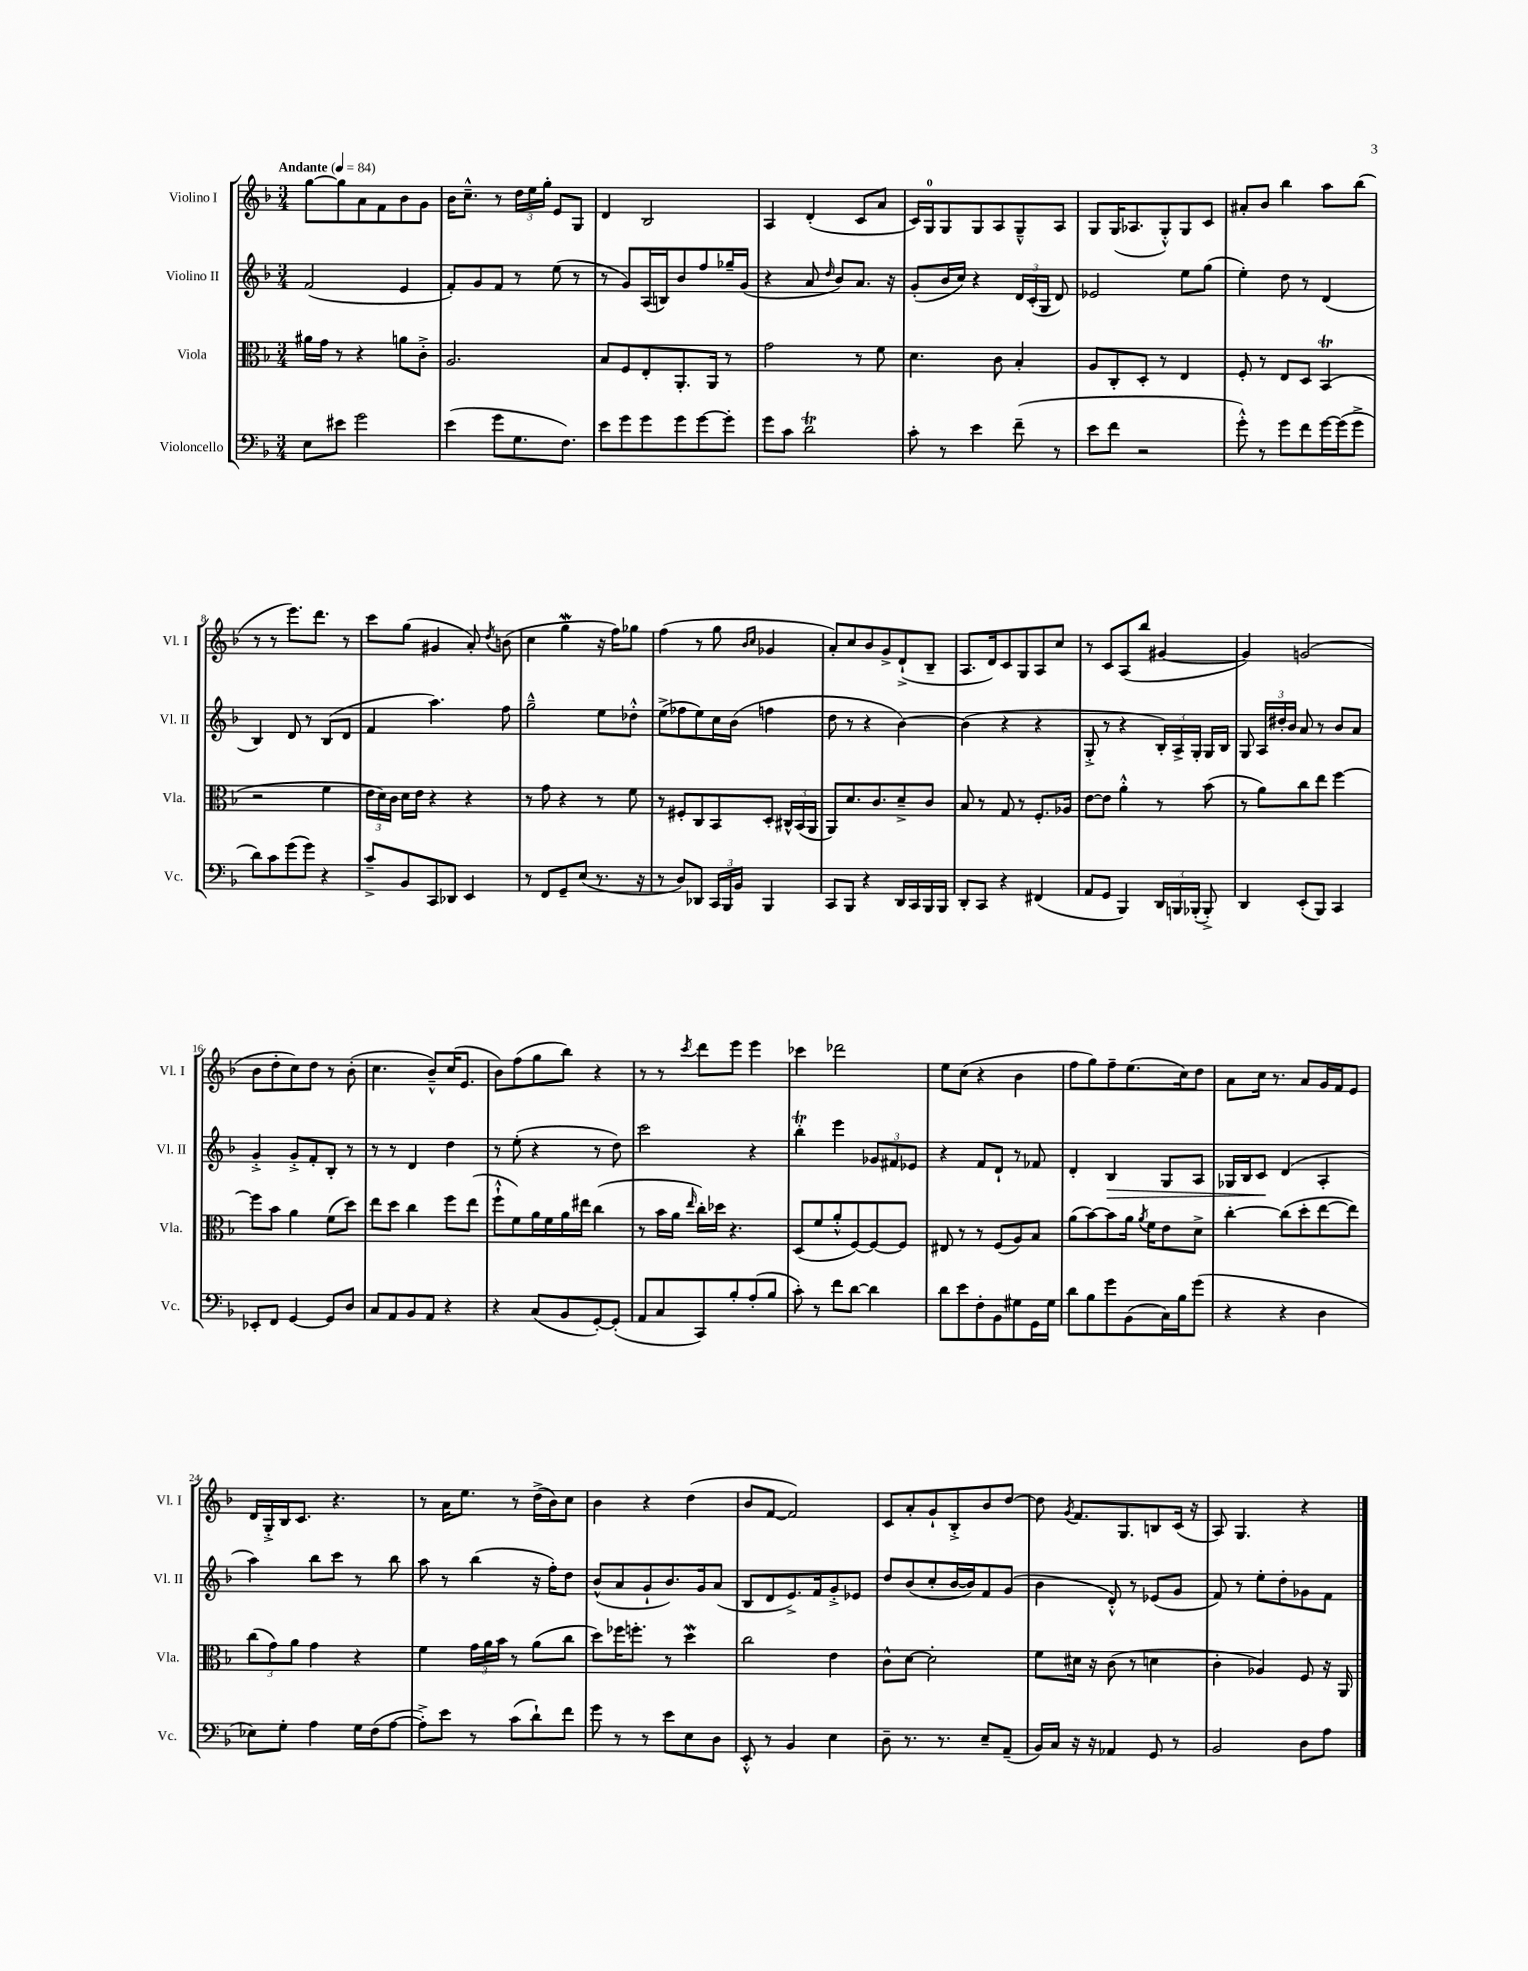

**kern	**kern	**kern	**kern
*staff4	*staff3	*staff2	*staff1
*clefF4	*clefC3	*clefG2	*clefG2
*k[b-]	*k[b-]	*k[b-]	*k[b-]
*M3/4	*M3/4	*M3/4	*M3/4
*MM84	*MM84	*MM84	*MM84
8E\L	16a#\LL	(2f/	[8gg\L
.	16g\JJ	.	.
8e#\J	8r	.	8gg\]
2g\	4r	.	8a\
.	.	.	8f\
.	8a\L	4e/	8b-\
.	8c'^\J	.	8g\J
=	=	=	=
(4e\	2.A/	8f'/L)	16b-\LK
.	.	.	8.cc~^^\J
.	.	8g/	.
8g\L	.	8f/J	8r
8.G\	.	8r	24dd\LL
.	.	.	24ee\
.	.	.	24gg'\JJ
.	.	(8ee\	8e/L
8.F\J)	.	.	.
.	.	8r	8G/J
=	=	=	=
8e\L	8B-/L	8r	4d/
8g\	8F/	8g/L)	.
8g\	8E'/	(16A/L	2B-/
.	.	16B/J)	.
8g\	8.AA'/	8b-/	.
[8g\	.	8ff/	.
.	16AA/Jk	.	.
8g'\]J	8r	16gg-~/L	.
.	.	(16g/JJ	.
=	=	=	=
8g\L	2g\	4r	4A/
8c\J	.	.	.
2d\	.	8a/	(4d'/
.	.	16qqdd/	.
.	.	8b-/L)	.
.	8r	8.a/J	8c/L
.	8f\	.	8a/J
.	.	16r	.
=	=	=	=
8c'\	4.d\	(8g'/L	16c/LL)
.	.	.	16G/J
8r	.	16b-/L	8G/
.	.	16cc/JJ)	.
4e\	.	4r	8G/
.	8c\	.	8A/
(8f~\	4B-'/	24d/LL	8G~^^/
.	.	(24c'/	.
.	.	24G/JJ	.
8r	.	8d/)	8A/J
=	=	=	=
8e\L	8A/L	2e-/	8G/L
8f\J	8C'/	.	(16G/K
.	.	.	8.A-/
2r	8D'/J	.	.
.	8r	.	8G'^^/)
.	4E/	8ee\L	8G/
.	.	(8gg\J	8c/J
=	=	=	=
8g'^^\)	8F'/	4ee'\)	8a#'/L
8r	8r	.	8b-/J
8g\L	8E/L	8dd\	4bb-\
8f\	8D/J	8r	.
[16g\L	(4BB-/	(4d/	8aa\L
(16g\]J	.	.	.
8g^\J	.	.	(8bb-\J
=	=	=	=
8d\L)	2r	4B-/)	8r
8c\	.	.	8r
(8g\	.	8d/	8.eee\L)
8g\J)	.	8r	.
.	.	.	8.ddd\J
4r	4f\	(8B-/L	.
.	.	8d/J	8r
=	=	=	=
8c~^/L	24e\LL	4f/	8ccc\L
.	24d\)	.	.
.	24c\JJ	.	.
8BB-/	16d\LL	.	(8gg\J
.	16e\JJ	.	.
8CC/	4r	4.aa\)	4g#/
8DD-/J	.	.	.
4EE/	4r	.	8a'/)
.	.	.	8qdd/
.	.	8ff\	(8b\
=	=	=	=
8r	8r	2gg~^^\	4cc\
8FF/L	8g\	.	.
8GG~/	4r	.	4gg\
(8E/J	.	.	.
8.r	8r	8ee\L	16r
.	.	.	16ff\LK)
.	8f\	8dd-'^^\J	8gg-\J
16r	.	.	.
=	=	=	=
8r	8r	(8ee^\L	(4ff\
8D/L)	8F#'/L	8ff-\	.
8DD-/J	8C/	8ee\)	8r
24CC/LL	8BB-/	16cc\L	8gg\
24BBB-/	.	.	.
.	.	(16b-\JJ	.
24BB-/JJ	.	.	.
.	.	.	16qqb-/LL
.	.	.	16qqcc/JJ
4BBB-/	8D'/J	4ff\	4g-/
.	24C#^^/LL	.	.
.	(24BB-/	.	.
.	24AA/JJ	.	.
=	=	=	=
8CC/L	8AA/L)	8dd\	8a'/L)
8BBB-/J	8.d/	8r	8cc/
4r	.	4r	8b-/
.	8.c/	.	.
.	.	.	8g^/
16DD/LL	8d~^/	[4b-\)	(8d`^/
16CC/	.	.	.
16BBB-/	8c/J	.	8B-~/J
16BBB-/JJ	.	.	.
=	=	=	=
8DD'/L	8B-/	(4b-\]	8.A/L
8CC/J	8r	.	.
.	.	.	16d/k)
4r	8G/	4r	8c/
.	8r	.	8G/
(4FF#/	8.F'/L	4r	8A/
.	.	.	8cc/J
.	16A-/Jk	.	.
=	=	=	=
8AA/L	[8e\L	8G'^/	8r
8GG/J	8e\]J	8r	8c/L
4BBB-/)	4a'^^\	4r	(8A/
.	.	.	8bb-/J
24DD/LL	8r	24B-'/LL)	[4g#/
24BBB/	.	24A^/	.
(24BBB-'/JJ	.	24G'/JJ	.
8BBB-'^/)	(8b-\	16G/LL	.
.	.	16B-/JJ	.
=	=	=	=
4DD/	8r	8G/	4g#/])
.	8a\L)	24A/LL	.
.	.	24dd#'/	.
.	.	24b-/JJ	.
(8EE'/L	8cc\	8a/	(2g/
8BBB-/J)	8ee\J	8r	.
4CC/	[4ff\	8b-/L	.
.	.	8a/J	.
=	=	=	=
8EE-'/L	8ff\]L	4g'^/	8b-\L
8FF/J	8b-\J	.	8dd'\
[4GG/	4a\	8g'^/L	8cc\)
.	.	8f'/	8dd\J
8GG/]L	(8f\L	8B-'/J	8r
8D/J	8dd\J)	8r	(8b-'\
=	=	=	=
8C/L	8ee\L	8r	4.cc\
8AA/	8dd\J	8r	.
8BB-/	4cc\	4d/	.
8AA/J	.	.	8b-~^^/L)
4r	8ff\L	4dd\	(16cc/K
.	.	.	8.e/J
.	(8ee\J	.	.
=	=	=	=
4r	8ff`^^\L	8r	8b-\L)
.	8f\)	(8ee'\	(8ff\
(8C/L	16a\L	4r	8gg\
.	16f\	.	.
8BB-/	16a\	.	8bb-\J)
.	16ee#\JJ	.	.
[8GG'/)	(4cc\	8r	4r
(8GG'/]J	.	8dd\)	.
=	=	=	=
8AA/L	8r	2ccc\	8r
8C/	16b-\LL	.	8r
.	16a\JJ	.	.
.	16qqee/	.	8qccc/
8CC/)	16cc'\LL)	.	8ddd\L
.	16dd-\JJ	.	.
8B-'/	4.r	.	8eee\J
(8A'/	.	4r	4eee\
8B-/J	.	.	.
=	=	=	=
8c'\)	(8D/L	4bb-'\	4ccc-\
8r	8f/	.	.
8f\L	8a'^^/	4eee\	2ddd-\
[8d\J	[8F/)	.	.
4d\]	8F/_	12g-/L	.
.	.	12f#/	.
.	8F/]J	.	.
.	.	12e-/J	.
=	=	=	=
8d\L	8E#/	4r	8ee\L
8e\	8r	.	(8cc\J
8F'\	8r	8f/L	4r
8BB-\	(8F/L	8d`/J	.
8G#\	8A/)	8r	4b-\
16GG\L	8B-/J	8f-/	.
16G#\JJ	.	.	.
=	=	=	=
8d\L	(8a\L	4d'/	8ff\L
8B-\	[8b-\)	.	8gg\)
8g\	8b-\]	4B-/	8ff~\
(8BB-\	16a\Jk	.	(8.ee\
.	8qa/	.	.
.	16f\LK	.	.
16C\L)	8e\	8G/L	.
16B-\J	.	.	16cc\k)
(8g\J	8d^\J	8A/J	8dd\J
=	=	=	=
4r	[4cc'\	16G-/LL	8a\L
.	.	16B-/J	.
.	.	8c/J	16cc\Jk
.	.	.	8.r
4r	(8cc\]L	(4d/	.
.	8dd'\	.	8a/L
4D\	[8ee\	4A'/	16g/L
.	.	.	16f/J
.	8ee\]J)	.	8e/J
=	=	=	=
8E-\L)	(12cc\L	4aa\)	16d/LL
.	.	.	16G'^/
.	12g\)	.	.
8G'\J	.	.	16B-/J
.	12a\J	.	.
.	.	.	8.c/J
4A\	4g\	8bb-\L	.
.	.	8ccc\J	4.r
16G\LL	4r	8r	.
(16F\J	.	.	.
[8A\J	.	8bb-\	.
=	=	=	=
8A'^\]L)	4f\	8aa\	8r
8e\J	.	8r	16a\LK
.	.	.	8.ee\J
8r	24g\LL	(4bb-\	.
.	24a\	.	.
.	24b-\JJ	.	.
(8c\L	8r	.	8r
8d`\)	(8a\L	16r	(16dd^\LL
.	.	16ff'\LK)	16b-\J)
8f\J	8cc\J	8dd\J	8cc\J
=	=	=	=
8g\	8dd\L)	(8b-^^/L	4b-\
8r	16ff-\K	8a/	.
.	8.ff'\J	.	.
8r	.	8g`/	4r
8e\L	8r	8.b-/)	.
8E\	4dd\	.	(4dd\
.	.	16g/k	.
8D\J	.	(8a/J	.
=	=	=	=
8EE'^^/	2cc\	8B-/L	8b-/L
8r	.	8d/	[8f/J
4BB-/	.	8.e^/)	2f/])
.	.	16f/k	.
4E\	4e\	8g'^/	.
.	.	8e-/J	.
=	=	=	=
8D~\	8c^^\L	8dd/L	8c/L
8.r	[8d\J	(8b-/	8a'/
.	2d'\]	8cc'/	8g`/
8.r	.	.	.
.	.	[16b-/L	8B-'^/
.	.	16b-/]J)	.
8E~/L	.	8f/	8b-/
(8AA~/J	.	(8g/J	[8dd/J
=	=	=	=
16BB-/LL)	8f\L	4b-\	8dd\]
16C/JJ	.	.	.
.	.	.	8qg/
16r	16d#\Jk	.	8.f/L
16r	16r	.	.
4AA-/	(8c\	8d'^^/)	.
.	.	.	8.G/
.	8r	8r	.
8GG/	4d\	(8e-/L	8B/
8r	.	8g/J	(16c/Jk
.	.	.	16r
=	=	=	=
2BB-/	4c'\	8f/)	8A/)
.	.	8r	4.G/
.	4A-/)	8ee'\L	.
.	.	8dd'\	.
8D\L	8F/	8g-\	4r
8A\J	16r	8f\J	.
.	16AA/	.	.
==	==	==	==
*-	*-	*-	*-
